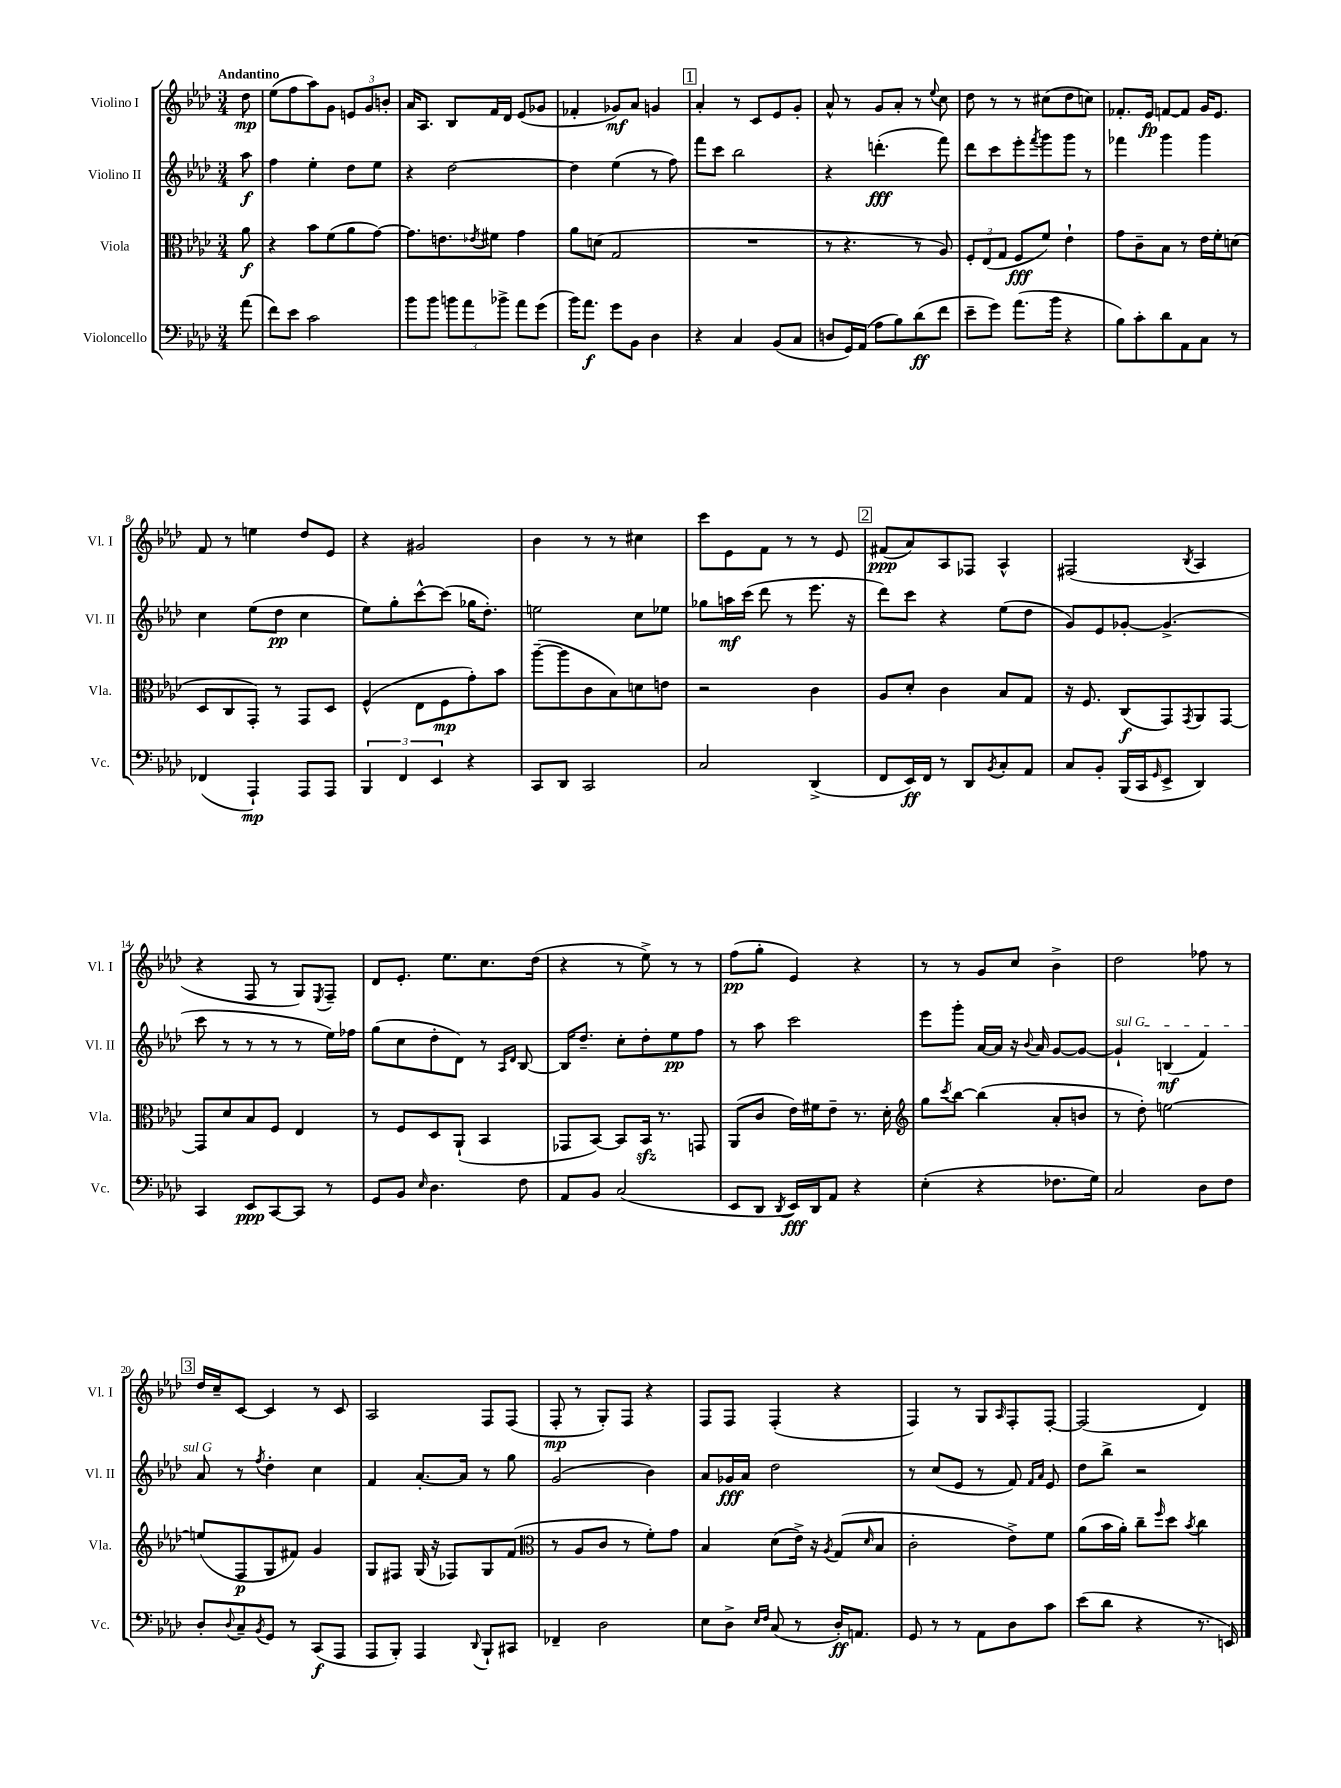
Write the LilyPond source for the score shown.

<<
\new StaffGroup <<
\new Staff = "s0" \with { instrumentName = "Violino I" shortInstrumentName = "Vl. I" } {
    \clef treble \key aes \major \numericTimeSignature \time 3/4 \partial 8 \tempo "Andantino"
    des''8\mp |
    ees''8( f''8 aes''8) g'8 \tuplet 3/2 { e'8 g'8 b'8-. } |
    aes'16 aes8. bes8 f'16 des'16 ees'8( ges'8 |
    fes'4-. ges'8\mf) aes'8 g'4 |
    \mark \markup { \box "1" } aes'4-. r8 c'8 ees'8 g'8-. |
    aes'8-^ r8 g'8 aes'8-. r8 \appoggiatura { ees''8 } c''8 |
    des''8 r8 r8 cis''8( des''8 c''8) |
    fes'8.-. ees'16\fp f'8~ f'8 g'16 ees'8. |
    f'8 r8 e''4 des''8 ees'8 |
    r4 gis'2 |
    bes'4 r8 r8 cis''4 |
    c'''8 ees'8 f'8 r8 r8 ees'8 |
    \mark \markup { \box "2" } fis'8\ppp( aes'8) aes8 fes8 aes4-^ |
    fis2( \acciaccatura { bes8 } aes4 |
    r4 f8 r8 g8) \acciaccatura { ees8 } f8-- |
    des'8 ees'8.-. ees''8. c''8. des''16( |
    r4 r8 ees''8->) r8 r8 |
    f''8\pp( g''8-. ees'4) r4 |
    r8 r8 g'8 c''8 bes'4-> |
    des''2 fes''8 r8 |
    \mark \markup { \box "3" } des''16 c''16-- c'8~ c'4 r8 c'8 |
    aes2 f8 f8( |
    f8-.\mp r8 g8-.) f8 r4 |
    f8 f8 f4-.( r4 |
    f4) r8 g8 \grace { aes16 } f8-. f8~-. |
    f2( des'4) \bar "|." |
}
\new Staff = "s1" \with { instrumentName = "Violino II" shortInstrumentName = "Vl. II" } {
    \clef treble \key aes \major \numericTimeSignature \time 3/4 \partial 8
    aes''8\f |
    f''4 ees''4-. des''8 ees''8 |
    r4 des''2~ |
    des''4 ees''4( r8 f''8) |
    \mark \markup { \box "1" } f'''8 c'''8 bes''2 |
    r4 d'''4.-.\fff( f'''8) |
    des'''8 c'''8 ees'''8-. \acciaccatura { f'''8 } g'''8 g'''8 r8 |
    fes'''4 g'''4 g'''4 |
    c''4 ees''8( des''8\pp c''4 |
    ees''8) g''8-. c'''8~-^ c'''8( ges''16 des''8.-.) |
    e''2 c''8 ees''8 |
    ges''8 a''16\mf c'''16( des'''8 r8 ees'''8. r16 |
    \mark \markup { \box "2" } des'''8) c'''8 r4 ees''8( des''8 |
    g'8) ees'8 ges'8~-. ges'4.->( |
    c'''8 r8 r8 r8 r8 ees''16) fes''16 |
    g''8( c''8 des''8-. des'8) r8 \grace { aes16 des'16 } bes8~ |
    bes16 des''8.-- c''8-. des''8-. ees''8\pp f''8 |
    r8 aes''8 c'''2 |
    ees'''8 g'''8-. aes'16~ aes'16 r16 \appoggiatura { bes'8 } aes'16 g'8~ g'8~ |
    \once \override TextSpanner.bound-details.left.text = \markup { \italic "sul G" } g'4-!\startTextSpan b4\mf( f'4) |
    \mark \markup { \box "3" } aes'8\stopTextSpan r8 \acciaccatura { f''8 } des''4-. c''4 |
    f'4 aes'8.~-. aes'16 r8 g''8 |
    g'2( bes'4) |
    aes'8 ges'16\fff aes'16 des''2 |
    r8 c''8( ees'8 r8 f'8) \grace { f'16 aes'16 } ees'8 |
    des''8 bes''8-> r2 \bar "|." |
}
\new Staff = "s2" \with { instrumentName = "Viola" shortInstrumentName = "Vla." } {
    \clef alto \key aes \major \numericTimeSignature \time 3/4 \partial 8
    aes'8\f |
    r4 bes'8 f'8( aes'8 g'8~) |
    g'8. e'8. \acciaccatura { ees'8 } fis'8 g'4 |
    aes'8 d'8( g2 |
    \mark \markup { \box "1" } R2. |
    r8 r4. r8 aes8) |
    \tuplet 3/2 { f8-. ees8( g8 } f8\fff f'8) ees'4-! |
    g'8 c'8-- bes8 r8 ees'16 f'16-. d'8( |
    des8 c8 g,8-.) r8 g,8 des8 |
    f4-^( ees8 f8\mp g'8-.) bes'8 |
    aes''8~--( aes''8 c'8 bes8) d'8 e'8 |
    r2 c'4 |
    \mark \markup { \box "2" } aes8 des'8-. c'4 bes8 g8 |
    r16 f8. c8\f( g,8) \acciaccatura { g,8 } aes,8 g,8~ |
    g,8 des'8 bes8 f8 ees4 |
    r8 f8 des8 aes,8-!( bes,4 |
    ges,8 bes,8~) bes,8 bes,16\sfz r8. g,8 |
    aes,8( c'8 ees'16) fis'16 ees'8-- r8. des'16-. |
    \clef treble g''8 \acciaccatura { c'''8 } bes''8~ bes''4( aes'8-. b'8 |
    r8 des''8-.) e''2~ |
    \mark \markup { \box "3" } e''8( f8\p g8 fis'8) g'4 |
    g8 fis8 g16( r16 fes8) g8 f'8( |
    \clef alto r8 aes8 c'8 r8 f'8-.) g'8 |
    bes4 des'8( ees'16->) r16 \acciaccatura { aes8 } g8( \grace { des'16 } bes8 |
    c'2-. ees'8->) f'8 |
    aes'8( bes'16 aes'16-.) c''8-- \grace { f''16 } des''8 \acciaccatura { bes'8 } c''4 \bar "|." |
}
\new Staff = "s3" \with { instrumentName = "Violoncello" shortInstrumentName = "Vc." } {
    \clef bass \key aes \major \numericTimeSignature \time 3/4 \partial 8
    aes'8( |
    f'8) ees'8 c'2 |
    bes'8 bes'8 \tuplet 3/2 { b'8 aes'8 bes'8-> } aes'8 g'8( |
    bes'16) aes'8.\f g'8 bes,8 des4 |
    \mark \markup { \box "1" } r4 c4 bes,8( c8 |
    d8 g,16) aes,16( aes8 bes8) des'8\ff( f'8 |
    ees'8-- g'8) aes'8.( bes'16 r4 |
    bes8) c'8-. des'8 aes,8 c8 r8 |
    fes,4( aes,,4-!\mp) aes,,8 aes,,8 |
    \tuplet 3/2 { bes,,4 f,4 ees,4 } r4 |
    c,8 des,8 c,2 |
    c2 des,4->( |
    \mark \markup { \box "2" } f,8 ees,16\ff) f,16 r8 des,8 \acciaccatura { bes,8 } c8-. aes,8 |
    c8 bes,8-. bes,,16( c,16 \grace { g,16 } ees,8-> des,4) |
    c,4 ees,8\ppp c,8~ c,8 r8 |
    g,8 bes,8 \grace { ees16 } des4. f8 |
    aes,8 bes,8 c2( |
    ees,8 des,8 \acciaccatura { des,8 } ees,16\fff) des,16 aes,8 r4 |
    ees4-.( r4 fes8. g16) |
    c2 des8 f8 |
    \mark \markup { \box "3" } des8-. \appoggiatura { des8 } c8-- \acciaccatura { bes,8 } g,8 r8 c,8\f( aes,,8 |
    aes,,8 bes,,8-.) aes,,4 \appoggiatura { des,8 } bes,,8-! cis,8 |
    fes,4-- des2 |
    ees8 des8-> \grace { ees16 f16 } c8( r8 des16-.\ff) a,8. |
    g,8 r8 r8 aes,8 des8 c'8 |
    ees'8( des'8 r4 r8. e,16) \bar "|." |
}
>>
>>
